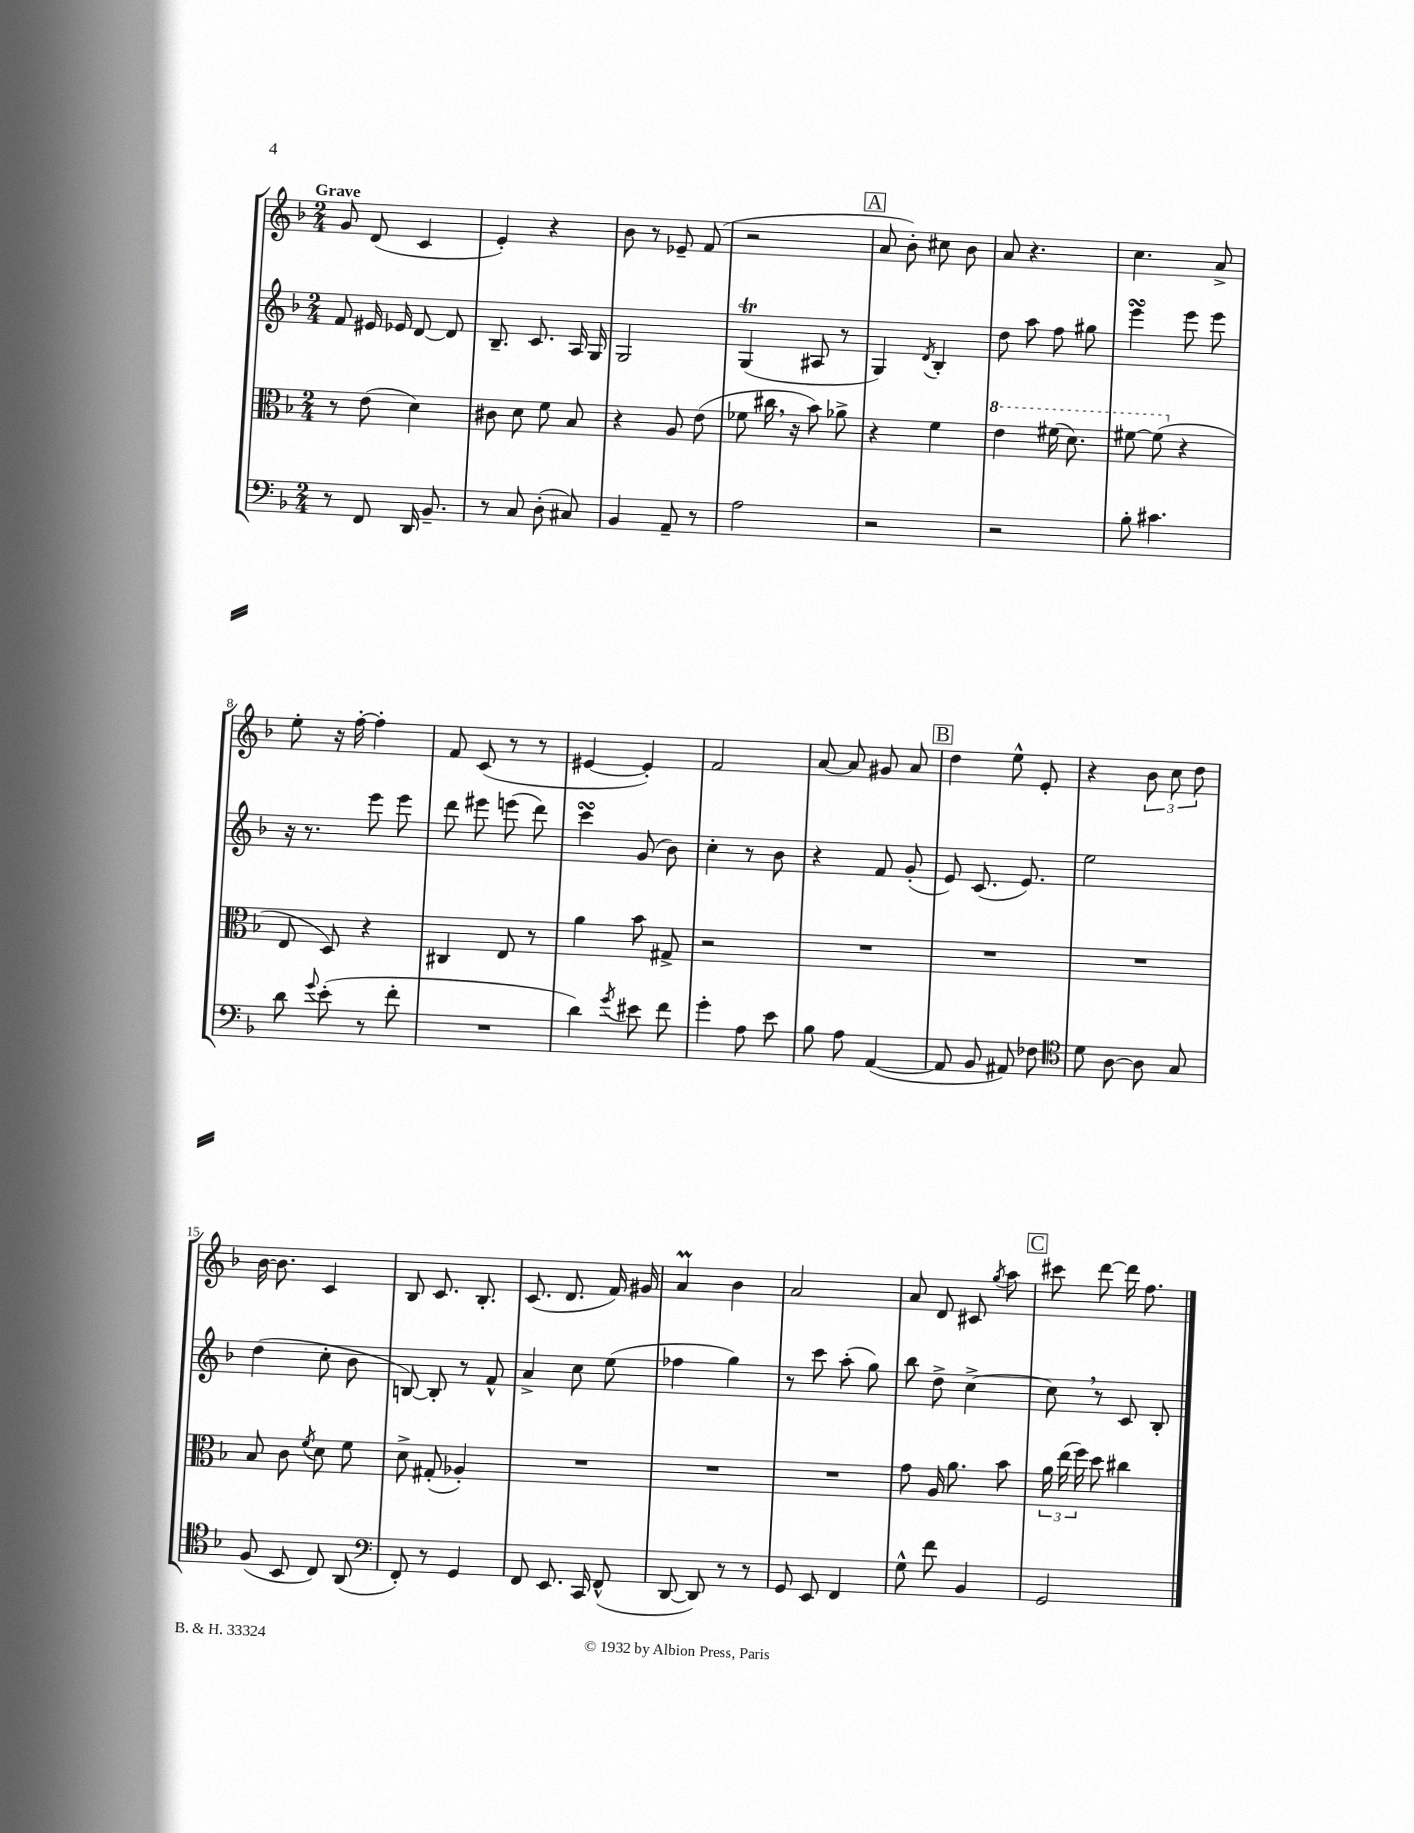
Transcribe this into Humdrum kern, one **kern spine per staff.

**kern	**kern	**kern	**kern
*staff4	*staff3	*staff2	*staff1
*clefF4	*clefC3	*clefG2	*clefG2
*k[b-]	*k[b-]	*k[b-]	*k[b-]
*M2/4	*M2/4	*M2/4	*M2/4
8r	8r	8f	8g
8FF	(8e	16e#	(8d
.	.	16e-	.
16DD	4d)	[8d	4c
8.BB-~	.	.	.
.	.	8d]	.
=	=	=	=
8r	8c#	8.B-~	4e')
8C	8d	.	.
.	.	8.c	.
(8D'	8f	.	4r
8C#)	8B-	16A	.
.	.	16G	.
=	=	=	=
4BB-	4r	2G	8b-
.	.	.	8r
8AA~	8A	.	8e-~
8r	(8e	.	(8f
=	=	=	=
2A	8f-	(4G	2r
.	16cc#	.	.
.	16r	.	.
.	8b-)	8A#	.
.	8a-^	8r	.
=	=	=	=
2r	4r	4G)	8a
.	.	.	8b-')
.	.	8qd	.
.	4f	4B-'	8cc#
.	.	.	8b-
=	=	=	=
2r	4ee	8dd	8a
.	.	8aa	4.r
.	(16ff#	8ff	.
.	8.dd)	.	.
.	.	8gg#	.
=	=	=	=
8B-'	[8ff#	4eee	4.cc
4.c#	(8ff#]	.	.
.	4r	8eee	.
.	.	8eee	8a^
=	=	=	=
8d	8E	16r	8ee'
.	.	8.r	.
8qqg	.	.	.
(8e'	8D)	.	16r
.	.	.	[16ff'
8r	4r	8eee	4ff']
8f'	.	8eee	.
=	=	=	=
2r	4C#	8ddd	8f
.	.	8eee#	(8c
.	8E	(8eee	8r
.	8r	8ddd)	8r
=	=	=	=
4d)	4a	4ccc	[4e#
8qg	.	.	.
8e#	8b-	(8g	4e#'])
8f	8G#^	8b-)	.
=	=	=	=
4g'	2r	4cc'	2f
8A	.	8r	.
8e	.	8b-	.
=	=	=	=
8B-	2r	4r	[8a
8A	.	.	8a]
([4AA	.	8f	8g#
.	.	(8g'	8a
=	=	=	=
8AA]	2r	8e)	4dd
8BB-	.	(8.c	.
8AA#)	.	.	8ee^^
.	.	8.e)	.
8F-	.	.	8e'
=	=	=	=
*clefC4	*	*	*
8d	2r	2ee	4r
[8A	.	.	.
8A]	.	.	12b-
.	.	.	12cc
8G	.	.	.
.	.	.	12dd
=	=	=	=
(8F	8B-	(4dd	[16b-
.	.	.	8.b-]
8BB-	8c	.	.
.	8qf	.	.
8C)	8d	8cc'	4c
(8AA	8f	8b-	.
=	=	=	=
*clefF4	*	*	*
8FF')	8d^	[8B)	8B-
8r	(8G#'	8B']	8.c
4GG	4A-')	8r	.
.	.	.	8.B-'
.	.	8f^^	.
=	=	=	=
8FF	2r	4a^	(8.c
8.EE	.	.	.
.	.	.	8.d
.	.	8cc	.
16CC	.	.	.
(8FF^^	.	(8ee	16f)
.	.	.	16g#
=	=	=	=
[8DD	2r	4ff-	4a
8DD])	.	.	.
8r	.	4gg)	4b-
8r	.	.	.
=	=	=	=
8GG	2r	8r	2a
8EE	.	8ccc	.
4FF	.	(8aa'	.
.	.	8gg)	.
=	=	=	=
8G^^	8g	8bb-	8a
8f	16A	8dd^	8d
.	8.a	.	.
4BB-	.	[4cc^	8c#
.	.	.	8qgg
.	8b-	.	8aa
=	=	=	=
2GG	24a	8cc]	8ccc#
.	(24ee	.	.
.	24ff)	.	.
.	8dd	8r	[8ddd
.	4cc#	8c	16ddd]
.	.	.	8.ff
.	.	8B-'	.
==	==	==	==
*-	*-	*-	*-
